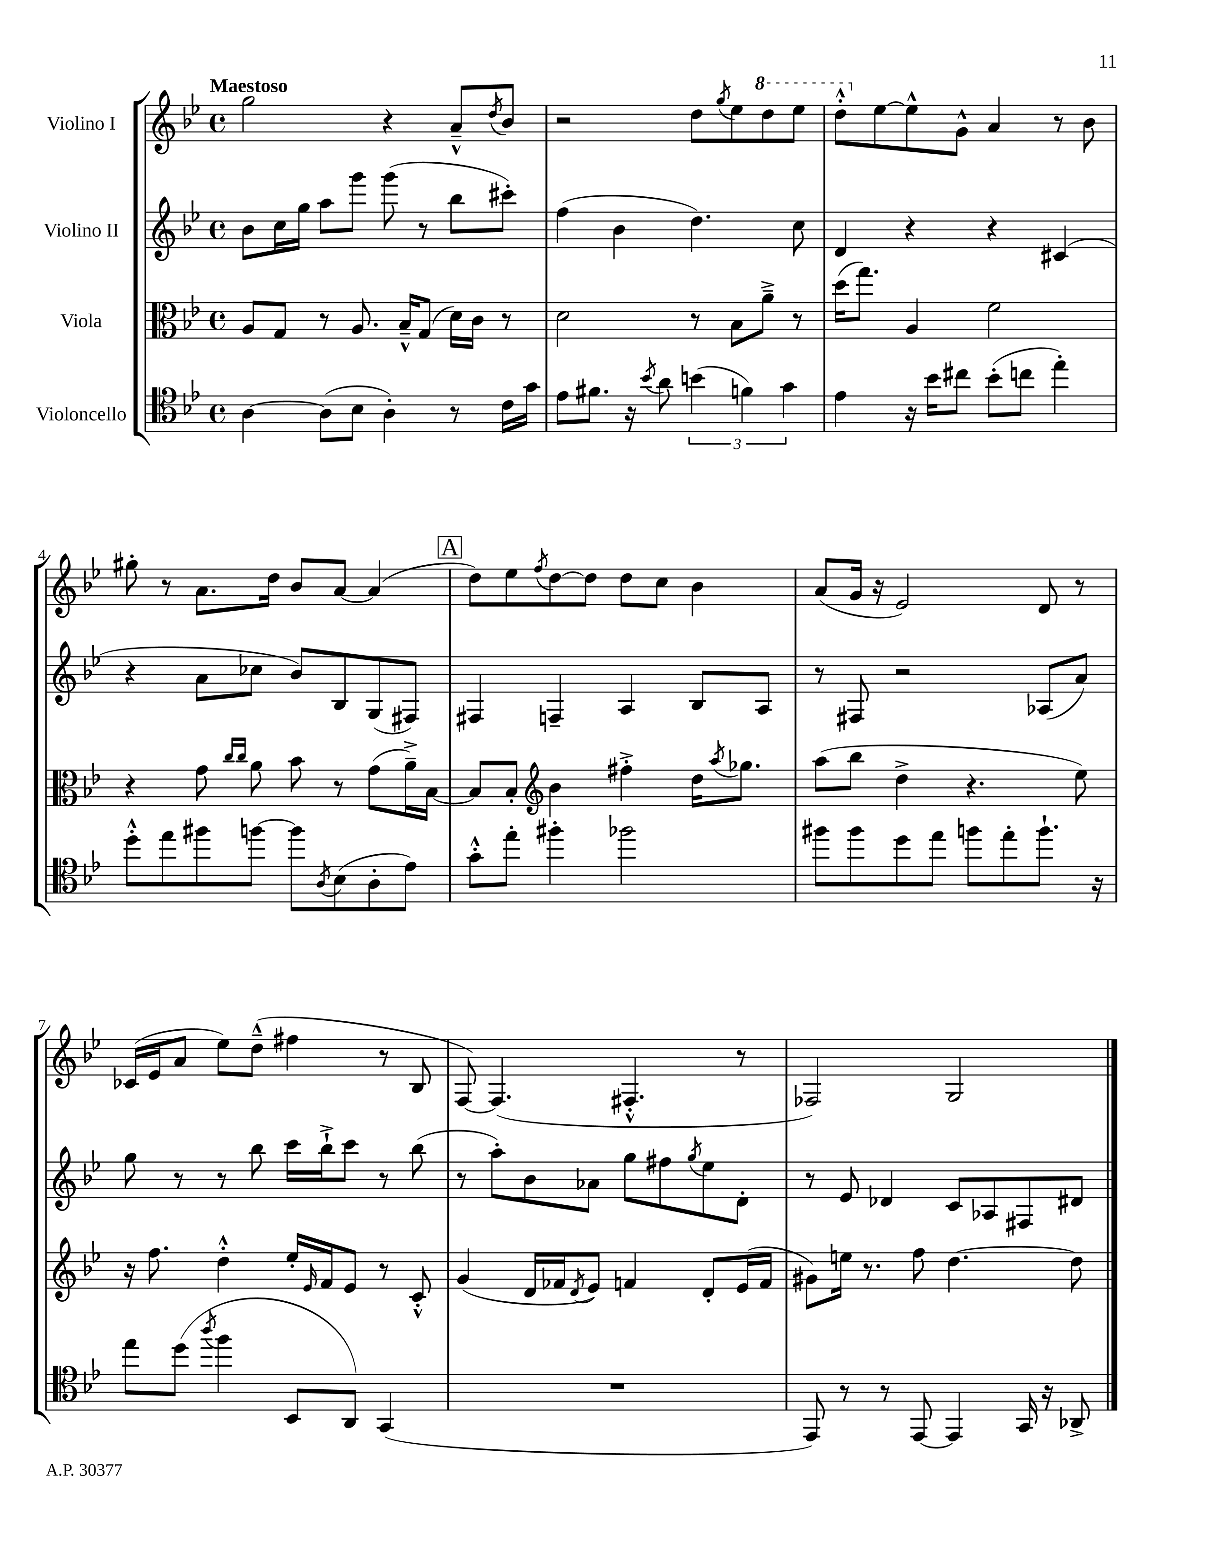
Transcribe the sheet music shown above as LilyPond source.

<<
\new StaffGroup <<
\new Staff = "s0" \with { instrumentName = "Violino I" } {
    \clef treble \key bes \major \defaultTimeSignature \time 4/4 \tempo "Maestoso"
    g''2 r4 a'8---^ \acciaccatura { d''8 } bes'8 |
    r2 d''8 \acciaccatura { g''8 } ees''8 \ottava #1 d'''8 ees'''8 |
    d'''8-.-^ \ottava #0 ees''8~ ees''8-^ g'8-^ a'4 r8 bes'8 |
    gis''8-. r8 a'8. d''16 bes'8 a'8~ a'4( |
    \mark \markup { \box "A" } d''8) ees''8 \acciaccatura { f''8 } d''8~ d''8 d''8 c''8 bes'4 |
    a'8( g'16 r16 ees'2) d'8 r8 |
    ces'16( ees'16 a'8 ees''8) d''8---^( fis''4 r8 bes8 |
    f8~) f4.( fis4.-.-^ r8 |
    fes2) g2 \bar "|." |
}
\new Staff = "s1" \with { instrumentName = "Violino II" } {
    \clef treble \key bes \major \defaultTimeSignature \time 4/4
    bes'8 c''16 g''16 a''8 g'''8 g'''8( r8 bes''8 cis'''8-.) |
    f''4( bes'4 d''4.) c''8 |
    d'4 r4 r4 cis'4( |
    r4 a'8 ces''8 bes'8) bes8 g8( fis8) |
    \mark \markup { \box "A" } fis4 f4-- a4 bes8 a8 |
    r8 fis8 r2 aes8( a'8) |
    g''8 r8 r8 bes''8 c'''16 bes''16-!-> c'''8 r8 bes''8( |
    r8 a''8-.) bes'8 aes'8 g''8 fis''8 \acciaccatura { g''8 } ees''8 d'8-. |
    r8 ees'8 des'4 c'8 aes8 fis8 dis'8 \bar "|." |
}
\new Staff = "s2" \with { instrumentName = "Viola" } {
    \clef alto \key bes \major \defaultTimeSignature \time 4/4
    a8 g8 r8 a8. bes16---^ g8( d'16) c'16 r8 |
    d'2 r8 bes8 a'8---> r8 |
    d''16( g''8.) a4 f'2 |
    r4 g'8 \grace { c''16 c''16 } a'8 bes'8 r8 g'8( a'16--->) bes16~ |
    \mark \markup { \box "A" } bes8 bes8-. \clef treble bes'4 fis''4-.-> d''16 \acciaccatura { a''8 } ges''8. |
    a''8( bes''8 d''4-> r4. ees''8) |
    r16 f''8. d''4-.-^ ees''16-. \grace { ees'16 } f'16 ees'8 r8 c'8-.-^ |
    g'4( d'16 fes'16 \acciaccatura { d'8 } ees'8) f'4 d'8-. ees'16( f'16 |
    gis'8) e''16 r8. f''8 d''4.~ d''8 \bar "|." |
}
\new Staff = "s3" \with { instrumentName = "Violoncello" } {
    \clef tenor \key bes \major \defaultTimeSignature \time 4/4
    a4~ a8( bes8 a4-.) r8 c'16 g'16 |
    ees'8 fis'8. r16 \acciaccatura { bes'8 } a'8 \tuplet 3/2 { b'4( f'4) g'4 } |
    ees'4 r16 bes'16 cis''8 bes'8-.( c''8 ees''4-.) |
    d''8-.-^ ees''8 fis''8 f''8~ f''8 \acciaccatura { a8 } bes8( a8-. ees'8) |
    \mark \markup { \box "A" } g'8-.-^ ees''8-. fis''4-. fes''2 |
    fis''8 fis''8 d''8 ees''8 f''8 ees''8-. f''8.-! r16 |
    ees''8 d''8( \acciaccatura { a''8 } f''4 bes,8 a,8) g,4( |
    R1 |
    ees,8) r8 r8 ees,8~ ees,4 g,16 r16 aes,8-> \bar "|." |
}
>>
>>
